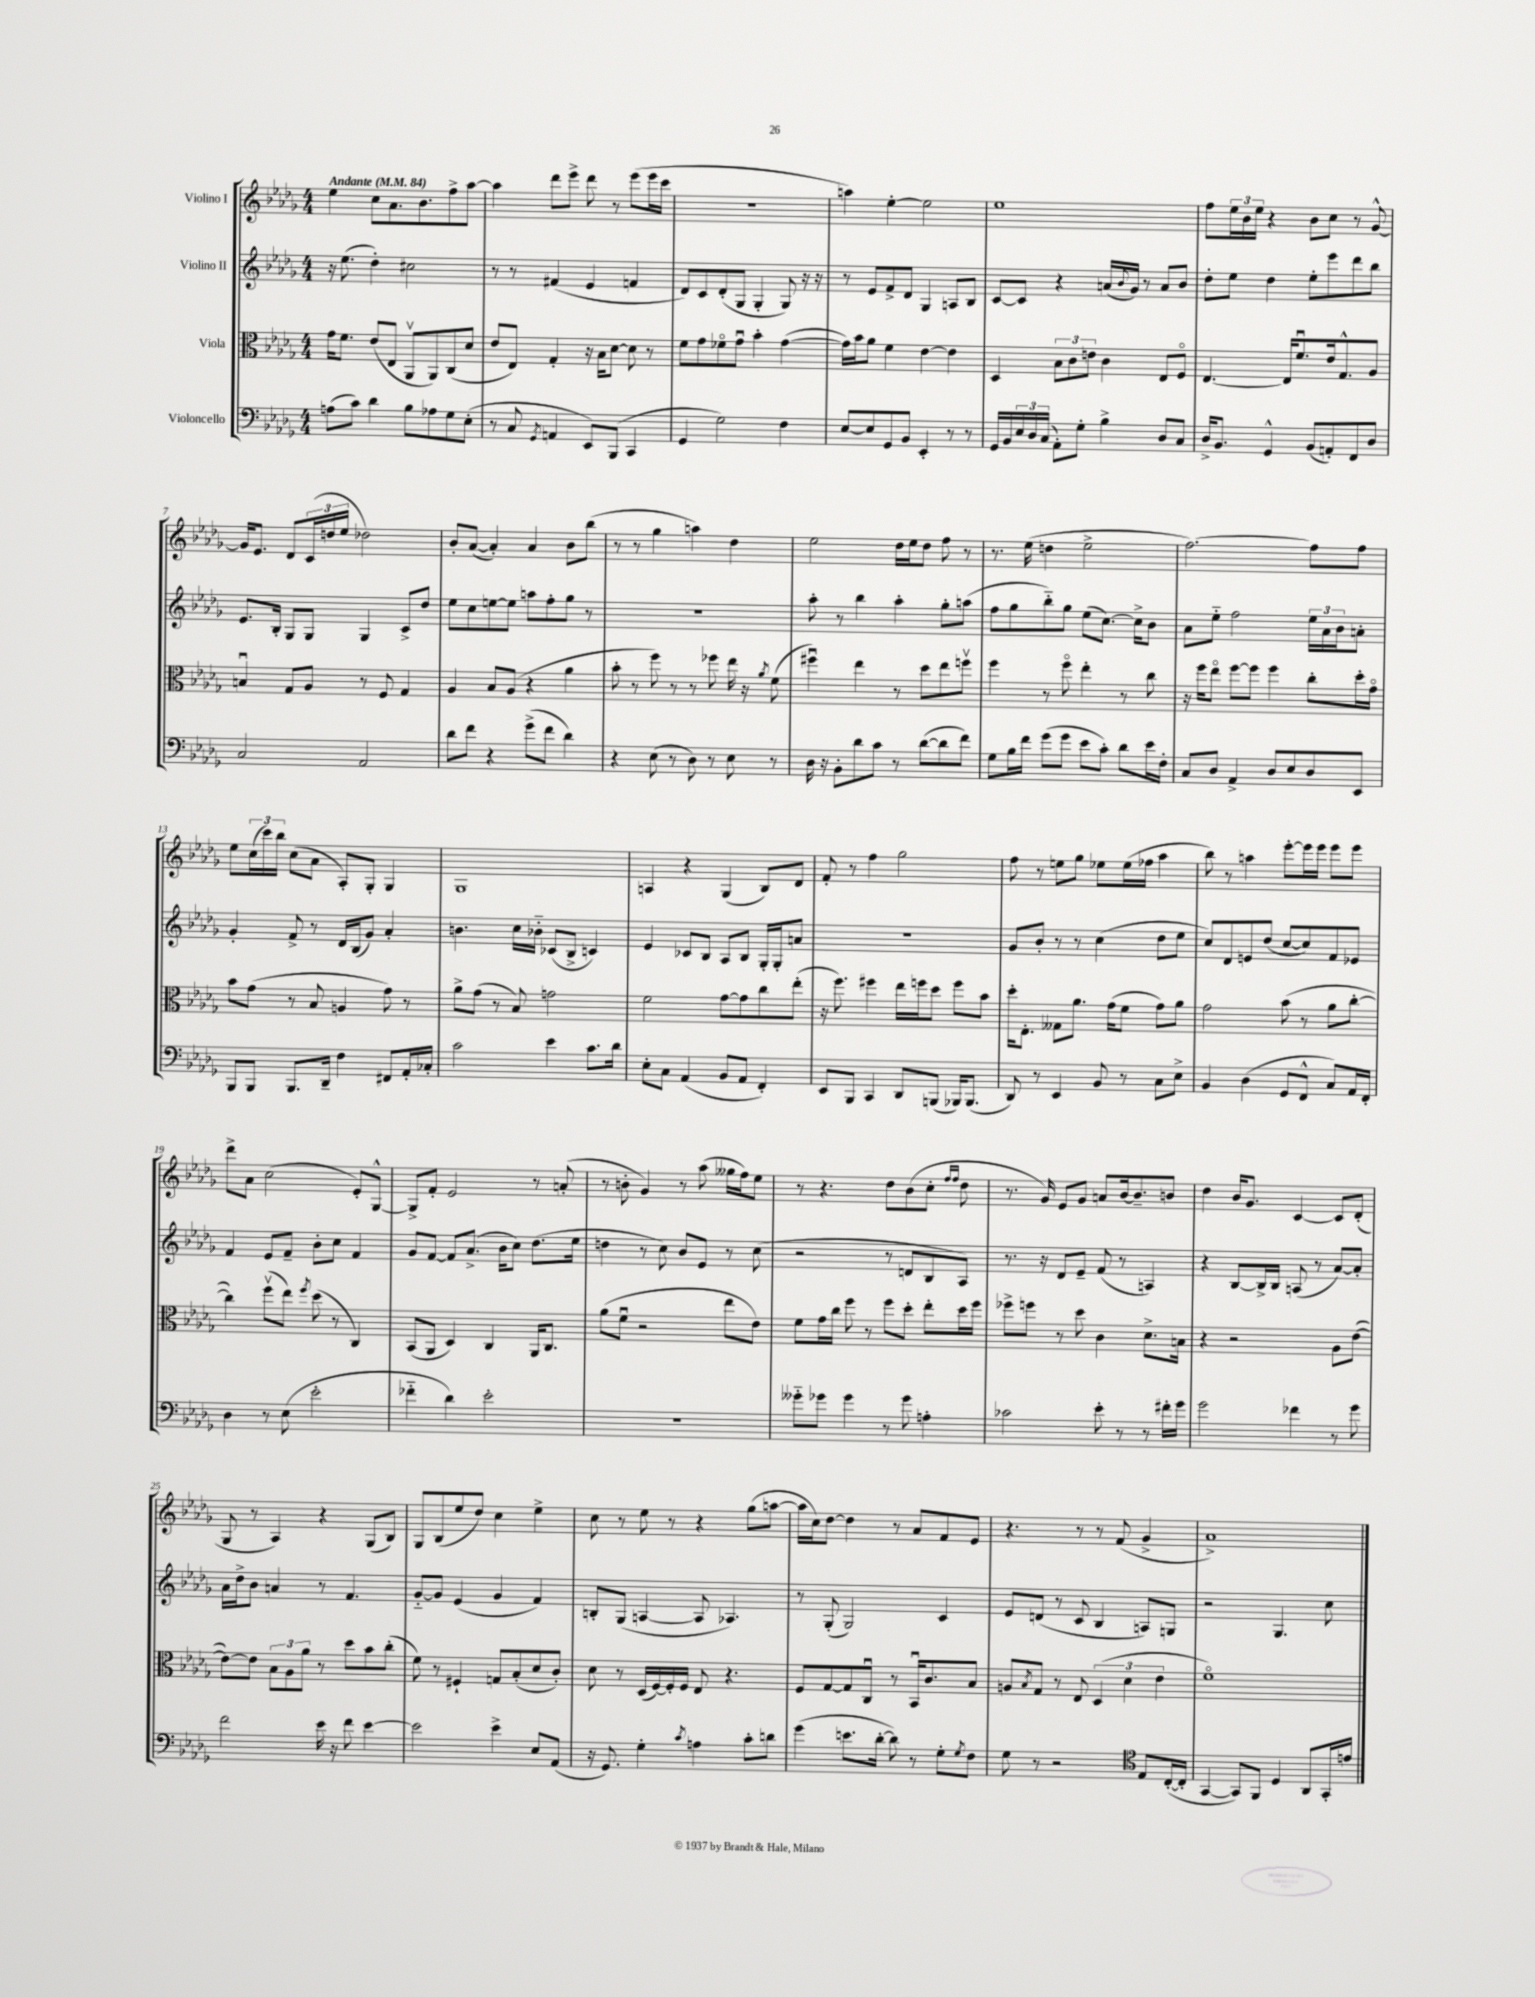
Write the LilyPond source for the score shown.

<<
\new StaffGroup <<
\new Staff = "s0" \with { instrumentName = "Violino I" } {
    \clef treble \key des \major \numericTimeSignature \time 4/4 \tempo "Andante" 4 = 84
    ees''4 c''8 aes'8. bes'8. f''8-> aes''8~ |
    aes''4 des'''8 ees'''8-> des'''8 r8 ees'''8( ees'''16 c'''16 |
    R1 |
    a''4) ees''4~-. ees''2 |
    ees''1 |
    f''8 \tuplet 3/2 { ees''16 bes'16 ees''16 } r4 bes'8 c''8 r8 ges'8~-^ |
    ges'16 ees'8. des'8 \tuplet 3/2 { c'16( d''16 ees''16 } des''2) |
    bes'8-. aes'8~( aes'4-.) aes'4 bes'8 bes''8( |
    r8 r8 ges''4 a''4) des''4 |
    ees''2 des''16 ees''16 des''8 f''8 r8 |
    r8. ees''16( d''4 ees''2-> |
    f''2.~) f''8 f''8 |
    ees''8 \tuplet 3/2 { c''16( c'''16) bes''16 } c''8( aes'8 aes8-.) ges8-. ges4 |
    ges1 |
    a4 r4 ges4( bes8) des'8 |
    f'8-. r8 f''4 ges''2 |
    f''8 r8 e''8 ges''8 ees''8 ees''16( fes''16 aes''4 |
    bes''8) r8 a''4 ees'''8~-. ees'''16 ees'''16 ees'''8 ees'''8 |
    des'''8-> aes'8 c''2( ees'8-.) ges8~-^ |
    ges8-> f'8-. ees'2 r8 a'8-.( |
    r8 b'8-. ges'4) r8 aes''8( geses''16 f''16) ees''8 |
    r8 r4. des''8 bes'8( c''8-. \grace { f''16 f''16 } des''8 |
    r8. ges'16) ees'8 ges'8 a'8 bes'16~ bes'8.-- b'8 |
    des''4 bes'16 ges'8. c'4~ c'8 des'8-.( |
    ges8 r8 aes4) r4 ges8( bes8) |
    ges8 bes8( ees''8 des''8) c''4 ees''4-> |
    c''8 r8 ees''8 r8 r4 ges''8( a''8~ |
    a''16 c''16) des''8~ des''4 r8 aes'8 f'8 ees'8 |
    r4. r8 r8 f'8( ges'4-> |
    aes'1->) \bar "|." |
}
\new Staff = "s1" \with { instrumentName = "Violino II" } {
    \clef treble \key des \major \numericTimeSignature \time 4/4
    r16 ees''8.( des''4-.) cis''2 |
    r8 r8 fis'4( ees'4 f'4 |
    des'8) c'8 des'8-.( ges8 ges4-. ges8) r16 r16 |
    r8 ees'8 f'8-> des'8 ges4 a8 bes8 |
    c'8~ c'8 r4 a'16( \appoggiatura { bes'8 } ges'16) r8 a'8 bes'8 |
    des''8-. ees''8 des''4 ees''8-. ees'''8 des'''8 bes''8 |
    ees'8. bes16-. ges8 ges8 ges4 c'8-> des''8 |
    ees''8 c''8 e''8~ e''8 a''8 f''8-. ges''8 r8 |
    R1 |
    aes''8-. r8 bes''4 aes''4-. ges''8-. a''8( |
    f''8 ges''8 bes''8-_) ges''8 ees''8( c''8.~) c''16-> bes'8 |
    aes'8 ees''8-_ f''2 \tuplet 3/2 { ees''16 aes'16 bes'16 } a'8-. |
    ges'4-. f'8-> r8 des'16 bes16( ges'8) aes'4-. |
    b'4. c''16 bes'16-_ ces'8( bes8-> c'4) |
    ees'4 ces'8 bes8 aes8 bes8 ges16-. ges16-. a'8 |
    r1 |
    ges'8 bes'8-. r8 r8 c''4( des''8 ees''8 |
    c''8) des'8 e'8 des''8( c''8~ c''8) f'8 ees'8 |
    f'4 ees'8 f'8-- bes'8-. c''8 f'4 |
    ges'8 f'8~ f'8 aes'8.->( bes'16 c''8) des''8.( ees''16 |
    d''4 r8 c''8) bes'8 ees'8 r8 c''8( |
    r2 r8 d'8 bes8 aes8) |
    r8. r16 des'8 ees'8-- f'8( r8 a4) |
    r4 bes8~ bes16-> bes16 a8( r8 aes'8~) aes'8-. |
    aes'16 des''16-> bes'8 a'4 r8 f'4. |
    ges'8~-_ ges'8 ees'4( ges'4 f'4) |
    b8-. ges8( a4~ a8 aes4.) |
    r8 ges8-.( ges2) c'4 |
    ees'8 d'8( r8 c'8 bes4 a8) g8 |
    r2 ges4. c''8 \bar "|." |
}
\new Staff = "s2" \with { instrumentName = "Viola" } {
    \clef alto \key des \major \numericTimeSignature \time 4/4
    ges'16 f'8. ees'8( ees8 aes,8\upbow aes,8) c8( des'8 |
    ees'8 ees8) ges4-. r16 bes16 des'8~ des'8 r8 |
    f'8 ges'8 fes'8\flageolet ges'8\downbow bes'4-. ges'4~( |
    ges'16) bes'16 aes'8 f'4 ees'4~ ees'4 |
    des4 \tuplet 3/2 { bes8 c'8 e'8 } c'4 ees8 f8\flageolet |
    ees4.~ ees16 f'8.\downbow ees'16 ges8.-^ aes8 |
    b4\downbow ges8 aes8 r8 f8 ges4 |
    aes4 bes8 aes8( r4 aes'4 |
    bes'8-. r8 f''8) r8 r8 fes''8 ees''16 r16 \acciaccatura { aes'8 } f'8( |
    fis''4\downbow) ees''4 r8 des''8 ees''8 f''8\upbow |
    f''4 r8 f''8\flageolet ees''4-. r8 c''8 |
    r16 f''16 ees''8\flageolet f''8~ f''8 f''4 c''8-. des''16-. ges'16\flageolet |
    bes'8 ges'8( r8 bes8 a4 ges'8) r8 |
    aes'8-> ges'8( r8 bes8) g'2 |
    f'2 ges'8~ ges'8 c''8 ees''8-.( |
    r16 f''8.) fis''4 ees''16 f''16 des''8 f''8 bes'8 |
    des''16-. ees8.-. geses8 aes'8. ges'16( f'8 ges'8) aes'8 |
    ges'2 bes'8( r8 aes'8 c''8~-. |
    c''4) f''8\upbow( ees''8) \acciaccatura { f''8 } des''8( r8 c4) |
    bes,8( aes,8 des4) c4 aes,16 c8. |
    aes'8( f'8\downbow r2 ees''8 ees'8) |
    f'8 ges'16 c''16 f''8 r8 f''8 des''8-. ees''8-. des''16 f''16 |
    fes''8-> f''8 r8 des''8 c'4 des'8.-> b16 |
    r4 r2 aes8 ees'8~( |
    ees'8~) ees'8 \tuplet 3/2 { bes8 aes8 aes'8 } r8 des''8 bes'8 c''8-.( |
    f'8) r8 fis4-! g8 bes8-.( des'8 c'8-.) |
    des'8 r8 des16( f16~) f16-. f16 ees8 r4. |
    f8 ges8~ ges8 c8\downbow r8 bes,16\downbow c'8. bes8 |
    a8 \acciaccatura { bes8 } ges8 r8 ees8 \tuplet 3/2 { des4( des'4 ees'4 } |
    f'1\flageolet) \bar "|." |
}
\new Staff = "s3" \with { instrumentName = "Violoncello" } {
    \clef bass \key des \major \numericTimeSignature \time 4/4
    a8( c'8) des'4 bes8 aes8 ges8 ees8-.( |
    r8 c8 \acciaccatura { ges,8 } a,4 ees,8) bes,,8( c,4 |
    ges,4 ges2) f4 |
    ees8~ ees8 ges,8 bes,8 ees,4-. r8 r8 |
    ges,16 bes,16 \tuplet 3/2 { ees16 des16 c16( } aes,8-.) ges8-. bes4-> des8 c8 |
    des16-> bes,8. ges,4-^ bes,8( a,8-.) f,8 des8 |
    c2 aes,2 |
    des'8 f'8 r4 ges'8->( f'8 des'4) |
    r4 ees8( r8 des8) r8 ees8 r8 |
    des16 r16 bes,8-. des'8 c'8 r8 des'8~( des'8 f'8) |
    ges8 bes16 f'16 ges'8( ges'8 ees'8 c'8-.) des'8 ees'16 f16-. |
    c8 des8 aes,4-> des8 ees8 des8 ees,8 |
    bes,,8 bes,,8 bes,,8. des,16-- f4 fis,8 aes,16-. ces16-. |
    c'2 ees'4 c'8. des'16 |
    ees8-. c8 aes,4( bes,8 aes,8 f,4-.) |
    ees,8 bes,,8 c,4 des,8 b,,8( bes,,16) bes,,8.( |
    des,8) r8 ees,4 bes,8 r8 c8 ees8-> |
    bes,4 des4( ges,8 f,8-^ c8) aes,16 f,16-. |
    des4 r8 ees8( ees'2-. |
    fes'4-_ des'4) ees'2-. |
    R1 |
    geses'8-_ ges'8 ges'4 r8 ges'8 a4-. |
    ces'2 ees'8-. r8 r8 fis'16-. ges'16 |
    ges'2 fes'4 r8 ges'8 |
    f'2 ees'16 r16 f'8 ees'4~ |
    ees'2 ees'4-> ees8 aes,8( |
    r16 ges,8.) ges4-. \acciaccatura { c'8 } a4 c'8-. d'8 |
    ges'4( e'8. des'16~-. des'8) r8 ges8-. \acciaccatura { ges8 } f8 |
    ges8 r8 r2 \clef tenor ees8 c16~-.( c16-. |
    ges,4~ ges,8) f,8 des4 aes,8 ges,16-. e'16 \bar "|." |
}
>>
>>
